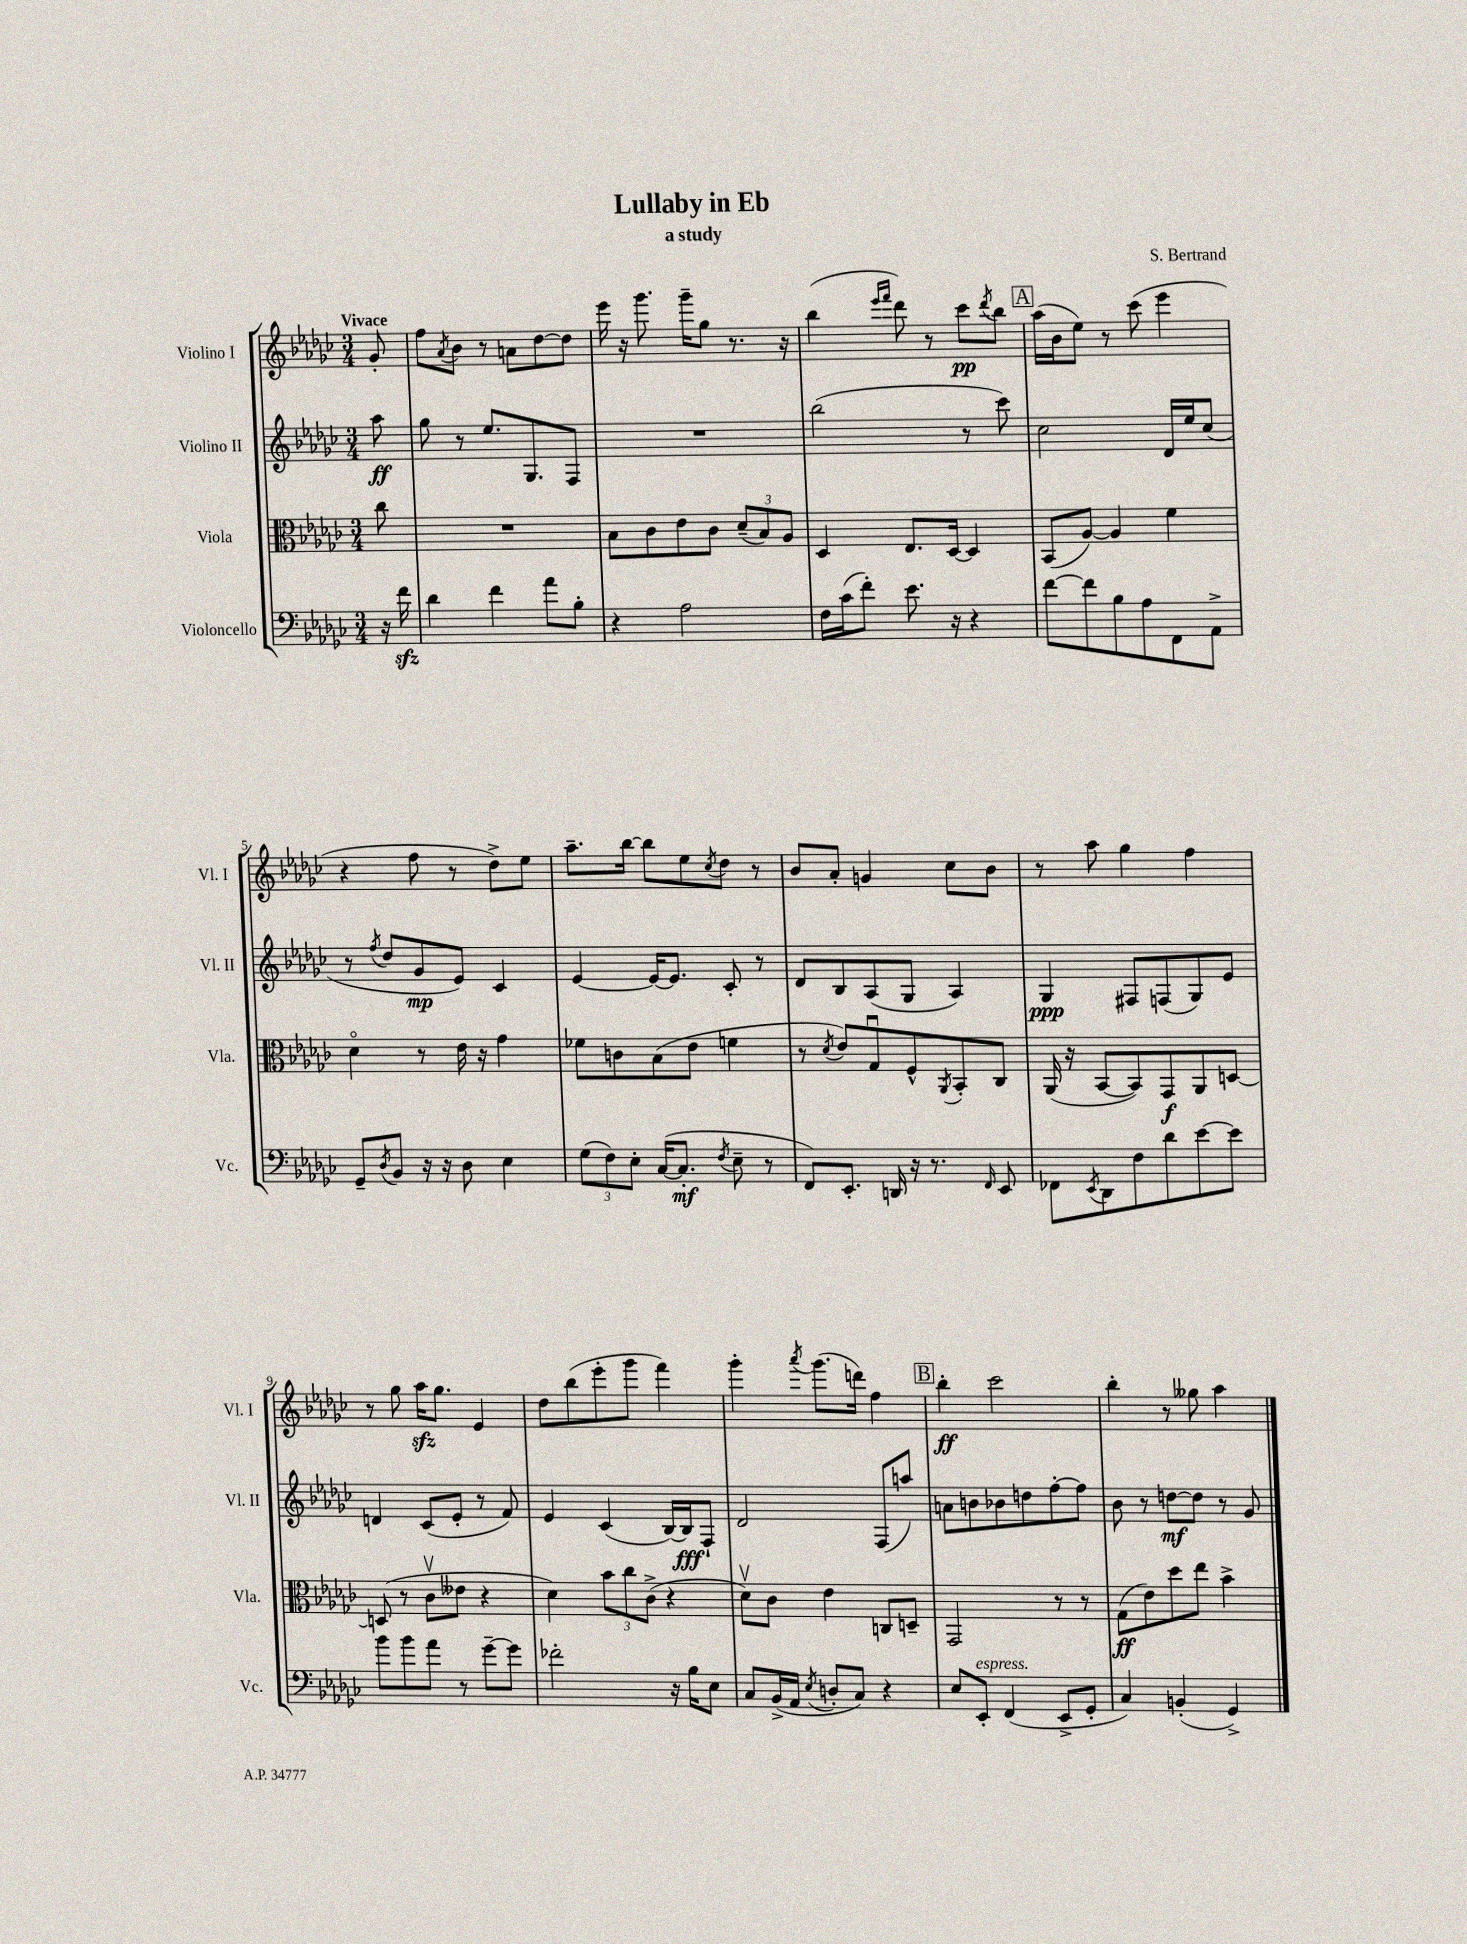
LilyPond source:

\header { title = "Lullaby in Eb" composer = "S. Bertrand" subtitle = "a study" }
<<
\new StaffGroup <<
\new Staff = "s0" \with { instrumentName = "Violino I" shortInstrumentName = "Vl. I" } {
    \clef treble \key ges \major \numericTimeSignature \time 3/4 \partial 8 \tempo "Vivace"
    ges'8-. |
    f''8 \acciaccatura { aes'8 } bes'8 r8 a'8 des''8~ des''8 |
    ees'''16 r16 ges'''8. ges'''16-- ges''8 r8. r16 |
    bes''4( \grace { ees'''16 f'''16 } des'''8) r8 ces'''8\pp \acciaccatura { des'''8 } bes''8 |
    \mark \markup { \box "A" } aes''16( bes'16 ees''8) r8 ces'''8( ees'''4 |
    r4 f''8 r8 des''8->) ees''8 |
    aes''8.-- bes''16~ bes''8 ees''8 \acciaccatura { ces''8 } des''8 r8 |
    bes'8 aes'8-. g'4 ces''8 bes'8 |
    r8 aes''8 ges''4 f''4 |
    r8 ges''8 aes''16\sfz ges''8. ees'4 |
    des''8 bes''8( ees'''8-. ges'''8 f'''4) |
    ges'''4-. \acciaccatura { aes'''8 } ges'''8.( d'''16) f''4 |
    \mark \markup { \box "B" } bes''4-.\ff ces'''2 |
    bes''4-. r8 geses''8 aes''4 \bar "|." |
}
\new Staff = "s1" \with { instrumentName = "Violino II" shortInstrumentName = "Vl. II" } {
    \clef treble \key ges \major \numericTimeSignature \time 3/4 \partial 8
    aes''8\ff |
    ges''8 r8 ees''8. ges8. f8 |
    R2. |
    bes''2( r8 ces'''8) |
    \mark \markup { \box "A" } ces''2 des'16 ees''16 ces''8( |
    r8 \acciaccatura { f''8 } des''8 ges'8\mp ees'8) ces'4 |
    ees'4~ ees'16~ ees'8. ces'8-. r8 |
    des'8 bes8 aes8( ges8 aes4) |
    ges4\ppp fis8 f8( ges8) ees'8 |
    d'4 ces'8( ees'8-. r8 f'8) |
    ees'4 ces'4( bes16~) bes16\fff f8-! |
    des'2 f8( a''8) |
    \mark \markup { \box "B" } a'8 b'8 bes'8 d''8 f''8~-. f''8 |
    bes'8 r8 d''8~\mf d''8 r8 ges'8 \bar "|." |
}
\new Staff = "s2" \with { instrumentName = "Viola" shortInstrumentName = "Vla." } {
    \clef alto \key ges \major \numericTimeSignature \time 3/4 \partial 8
    ces''8 |
    R2. |
    bes8 ces'8 ees'8 ces'8 \tuplet 3/2 { des'8--( bes8) aes8 } |
    des4 ees8. des16~ des4 |
    \mark \markup { \box "A" } bes,8( aes8~) aes4 f'4 |
    des'4\flageolet r8 ees'16 r16 ges'4 |
    fes'8 c'8 bes8( ees'8 f'4 |
    r8 \acciaccatura { des'8 } ees'8) ges8\downbow f8-^ \acciaccatura { aes,8 } bes,8-. ces8 |
    aes,16( r16 bes,8~ bes,8) ges,8\f aes,8 d8~ |
    d8( r8 ces'8\upbow eeses'8 r4 |
    des'4) \tuplet 3/2 { bes'8 ces''8 ces'8->( } r4 |
    des'8\upbow) ces'8 ees'4 c8 d8-- |
    \mark \markup { \box "B" } ges,2 r8 r8 |
    ges8\ff( ees'8) des''8 ees''8 bes'4-> \bar "|." |
}
\new Staff = "s3" \with { instrumentName = "Violoncello" shortInstrumentName = "Vc." } {
    \clef bass \key ges \major \numericTimeSignature \time 3/4 \partial 8
    r16 f'16\sfz |
    des'4 f'4 aes'8 bes8-. |
    r4 aes2 |
    f16 ces'16( f'8-.) ees'8. r16 r4 |
    \mark \markup { \box "A" } f'8~ f'8 bes8 aes8 f,8 aes,8-> |
    ges,8-- \acciaccatura { des8 } bes,8 r16 r16 des8 ees4 |
    \tuplet 3/2 { ges8( f8) ees8-. } ces16~( ces8.-.\mf \acciaccatura { f8 } ees8-- r8 |
    f,8) ees,8.-. d,16 r16 r8. \grace { f,16 } ees,8 |
    fes,8 \acciaccatura { ees,8 } des,8 f8 des'8 ees'8~ ees'8 |
    bes'8 bes'8 aes'8 r8 ges'8~-- ges'8 |
    fes'2-. r16 bes16 ees8 |
    ces8 bes,16->( aes,16 \acciaccatura { ees8 } d8-. ces8) r4 |
    \mark \markup { \box "B" } ees8 ees,8-.^\markup { \italic "espress." } f,4( ees,8-> ges,8-. |
    ces4) b,4-.( ges,4->) \bar "|." |
}
>>
>>
